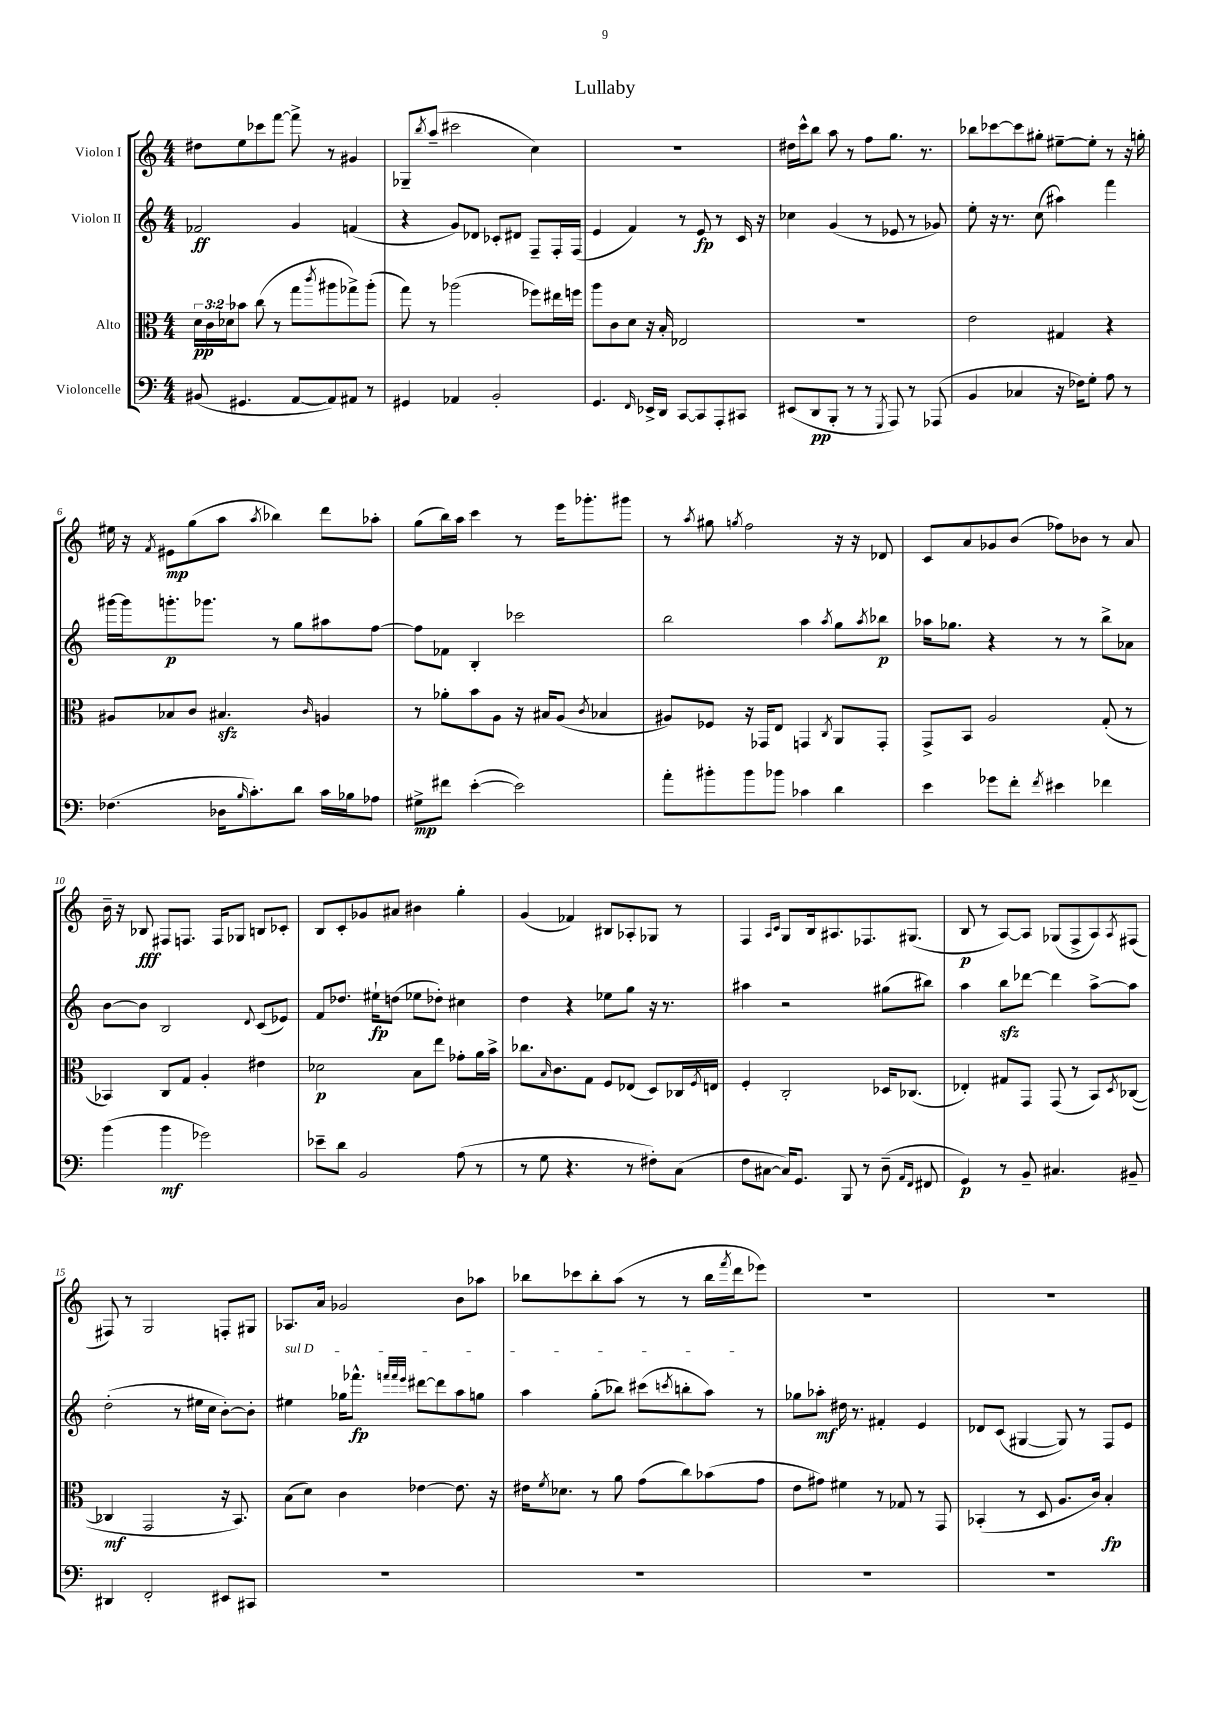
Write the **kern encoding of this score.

**kern	**kern	**kern	**kern
*staff4	*staff3	*staff2	*staff1
*clefF4	*clefC3	*clefG2	*clefG2
*k[]	*k[]	*k[]	*k[]
*M4/4	*M4/4	*M4/4	*M4/4
(8BB#	24d	2f-	8dd#
.	24c	.	.
.	24d-	.	.
4.GG#	8b-	.	8ee
.	(8cc	.	8ccc-
.	8r	.	[8fff
[8AA	8gg	4g	8fff^]
.	8qccc	.	.
8AA])	8aa#	.	8r
8AA#	8gg-^)	(4f	4g#
8r	(8aa#'	.	.
=	=	=	=
4GG#	8gg)	4r	8G-~
.	.	.	8qbb
.	8r	.	(8aa~
4AA-	(2aa-	8g)	2ccc#
.	.	8d-	.
2BB'	.	8c-'	.
.	.	8d#	.
.	8ff-)	8F~	4cc)
.	16ee#	16F'	.
.	16ff	(16F	.
=	=	=	=
4.GG	8aa	4e	1r
.	8c	.	.
.	8d	4f)	.
16qqFF	.	.	.
16EE-^	16r	.	.
16DD	16B'	.	.
[8CC	2E-	8r	.
8CC]	.	8e	.
8AAA'	.	8r	.
8CC#	.	16c	.
.	.	16r	.
=	=	=	=
(8EE#	1r	4cc-	16dd#
.	.	.	16ccc^^
8DD	.	.	8bb
8BBB'	.	(4g	8aa
8r	.	.	8r
8r	.	8r	8ff
8qGGG	.	.	.
8AAA)	.	8e-	8.gg
8r	.	8r	.
.	.	.	8.r
(8AAA-	.	8g-)	.
=	=	=	=
4BB	2e	8ee'	8bb-
.	.	16r	[8ccc-
.	.	8.r	.
4C-	.	.	8ccc-]
.	.	(8cc	8gg#'
16r	4G#	4aa#)	[8ee#~
16F-)	.	.	.
8G'	.	.	8ee#']
8A	4r	4fff	8r
8r	.	.	16r
.	.	.	16gg'
=	=	=	=
(4.F-	8A#	[16ggg#	16ee#
.	.	16ggg#]	16r
.	.	.	8qf
.	8B-	8.ggg'	8e#
.	8c	.	(8gg
.	.	8.ggg-	.
16D-	4.B#	.	8aa
16qqB	.	.	.
8.c')	.	.	.
.	.	.	8qaa
.	.	8r	4bb-)
8d	.	8gg	.
.	16qqc	.	.
16c	4A	8aa#	8ddd
16B-	.	.	.
8A-	.	[8ff	8aa-'
=	=	=	=
8G#^	8r	8ff]	(8gg
8f#	8a-'	8f-	16bb)
.	.	.	16aa
([4e'	8b	4B'	4ccc
.	8A	.	.
2e])	16r	2ccc-	8r
.	16B#	.	.
.	(8A	.	16eee
.	.	.	8.ggg-'
.	8qc	.	.
.	4B-	.	.
.	.	.	8ggg#
=	=	=	=
8a'	8A#)	2bb	8r
.	.	.	8qaa
8b#'	8F-	.	8gg#
.	.	.	8qgg
8b#	16r	.	2ff
.	16GG-	.	.
8b-	8E	.	.
4c-	4GG	4aa	.
.	8qC	8qaa	.
4d	8AA	8gg	16r
.	.	.	16r
.	.	8qaa	.
.	8GG'	8bb-	8d-
=	=	=	=
4e	8GG^	16aa-	8c
.	.	8.gg-	.
.	8BB	.	8a
8g-	2A	4r	8g-
8f'	.	.	(8b
8qf	.	.	.
4e#	.	8r	8ff-)
.	.	8r	8b-
4f-	(8G'	8bb^	8r
.	8r	8a-	8a
=	=	=	=
(4b	4BB-)	[8b	16b~
.	.	.	16r
.	.	8b]	8B-
4b	8C	2B	8F#
.	8G	.	8.F
2g-)	4A'	.	.
.	.	.	16F
.	.	.	8G-
.	.	8qqd	.
.	4e#	(8c	8B
.	.	8e-)	8c-'
=	=	=	=
8e-~	2d-	8f	8B
8d	.	8.dd-	8c'
2BB	.	.	8g-
.	.	16ee#`	.
.	.	(8dd	8a#
.	8B	8ee-	4b#
.	8ee	8dd-')	.
(8A	8g-'	4cc#	4gg'
8r	16a	.	.
.	16b^	.	.
=	=	=	=
8r	8.cc-	4dd	(4g
8G	.	.	.
.	16qqB	.	.
.	8.c	.	.
4.r	.	4r	4f-)
.	8G	.	.
.	8F	8ee-	8B#
8r	(8E-	8gg	8A-'
8F#')	8D)	16r	8G-
.	.	8.r	.
(8C	16C-	.	8r
.	8qF	.	.
.	16E	.	.
=	=	=	=
8F	4F'	4aa#	4F
[8C#	.	.	.
.	.	.	16qqA
.	.	.	16qqc
16C#])	2C'	2r	8G
8.GG	.	.	.
.	.	.	16B
.	.	.	8.A#
8BBB	.	.	.
8r	.	.	8.F-
(8D~	16D-	(8gg#	.
.	(8.C-	.	(8.G#
16qqAA	.	.	.
16qqFF	.	.	.
8FF#	.	8bb#)	.
=	=	=	=
4GG)	4E-')	4aa	8B
.	.	.	8r
8r	8G#	8bb	[8A)
8BB~	8GG	[8ddd-	8A]
4.C#	(8GG	4ddd-]	(8G-
.	8r	.	8F^
.	8BB)	[8aa^	8A)
.	8qD	.	8qA
8BB#~	([8C-	8aa]	(8F#
=	=	=	=
4DD#	4C-]	(2dd'	8F#)
.	.	.	8r
2FF'	2GG	.	2G
.	.	8r	.
.	.	16ee#	.
.	.	16cc	.
8EE#	16r	[8b')	8F'
.	8.BB)	.	.
8CC#	.	8b']	8G#
=	=	=	=
1r	(8B	4ee#	8.A-
.	8d)	.	.
.	.	.	16a
.	4c	16gg-	2g-
.	.	8.fff-^^	.
.	.	32qqfff	.
.	.	32qqfff	.
.	.	32qqeee	.
.	[4e-	[8ddd#	.
.	.	8ddd#]	.
.	8.e-]	8aa	8b
.	.	8gg	8aa-
.	16r	.	.
=	=	=	=
1r	16e#	4aa	8bb-
.	8qf	.	.
.	8.d-	.	.
.	.	.	8ccc-
.	8r	(8gg'	8bb-'
.	8a	8bb-)	(8aa
.	(8g	(8ccc#	8r
.	.	8qccc	.
.	8cc)	8bb'	8r
.	(8b-	8aa)	16bb-
.	.	.	8qfff
.	.	.	16ddd
.	8g	8r	8eee-)
=	=	=	=
1r	8e	8gg-	1r
.	8g#)	8aa-'	.
.	4f#	16dd#	.
.	.	8.r	.
.	8r	4f#'	.
.	8G-	.	.
.	8r	4e	.
.	8GG	.	.
=	=	=	=
1r	(4BB-'	8d-	1r
.	.	(8c	.
.	8r	[4G#	.
.	8D	.	.
.	8.A	8G#])	.
.	.	8r	.
.	16c)	.	.
.	4B'	8F	.
.	.	8e	.
==	==	==	==
*-	*-	*-	*-
